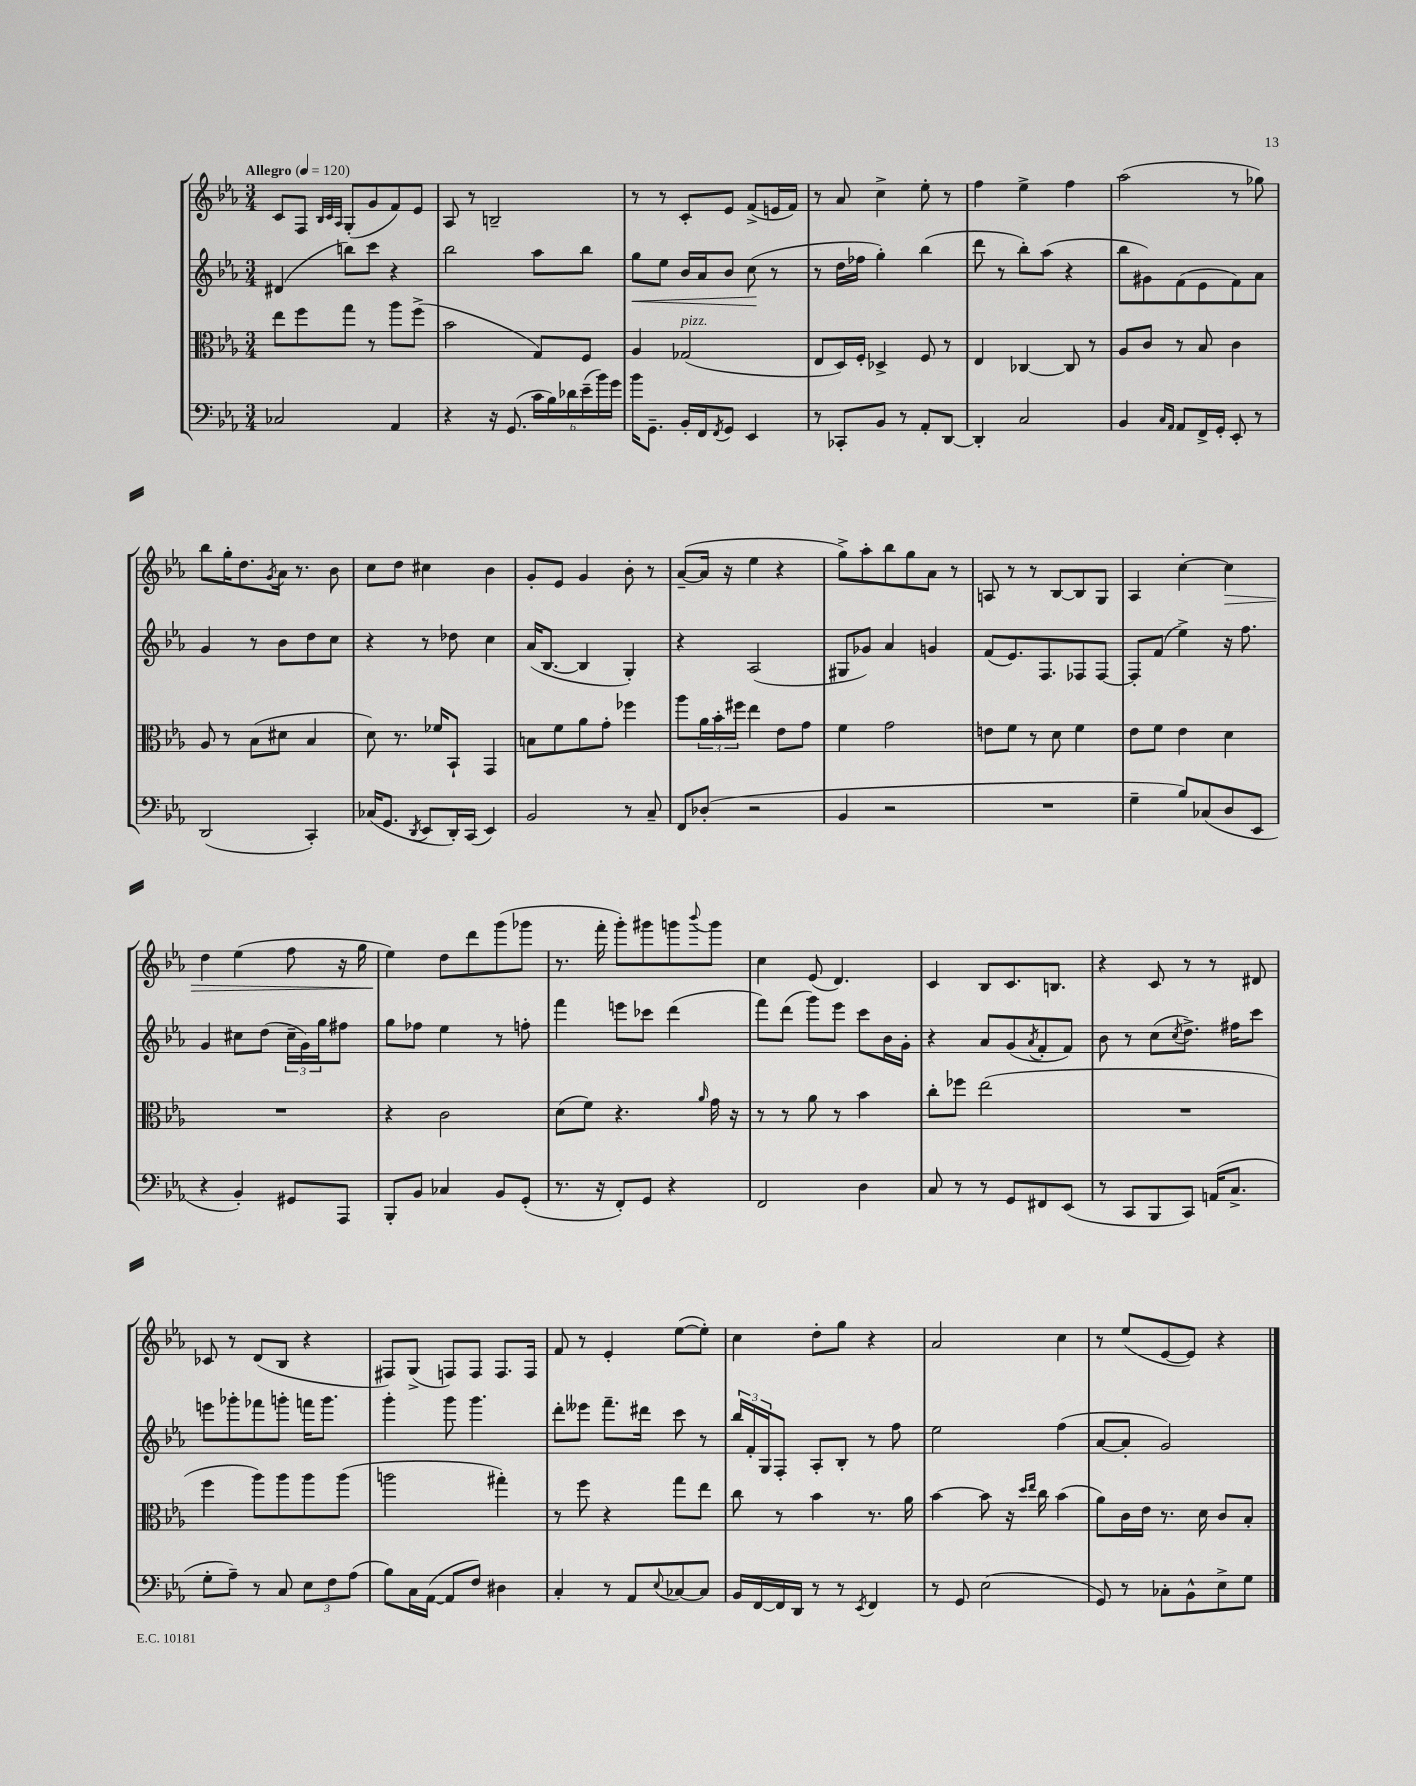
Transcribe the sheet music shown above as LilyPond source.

<<
\new StaffGroup <<
\new Staff = "s0" {
    \clef treble \key ees \major \numericTimeSignature \time 3/4 \tempo "Allegro" 4 = 120
    c'8 f8 \grace { bes32 c'32 aes32 } g8-.( g'8 f'8) ees'8 |
    aes8 r8 b2-- |
    r8 r8 c'8-. ees'8 f'8->( e'16 f'16) |
    r8 aes'8 c''4-> ees''8-. r8 |
    f''4 ees''4-> f''4 |
    aes''2( r8 ges''8) |
    bes''8 g''16-. d''8. \acciaccatura { g'8 } aes'16 r8. bes'8 |
    c''8 d''8 cis''4 bes'4 |
    g'8-. ees'8 g'4 bes'8-. r8 |
    aes'8~--( aes'16 r16 ees''4 r4 |
    g''8->) aes''8-. bes''8 g''8 aes'8 r8 |
    a8 r8 r8 bes8~ bes8 g8 |
    aes4 c''4~-. c''4\> |
    d''4 ees''4( f''8 r16 g''16 |
    ees''4\!) d''8 d'''8 g'''8( ges'''8 |
    r8. f'''16-. g'''8-.) gis'''8 g'''8 \appoggiatura { bes'''8 } g'''8 |
    c''4 ees'8( d'4.) |
    c'4 bes8 c'8. b8. |
    r4 c'8 r8 r8 dis'8 |
    ces'8 r8 d'8( bes8 r4 |
    fis8) g8->( f8) f8 f8. f16 |
    f'8 r8 ees'4-. ees''8~( ees''8-.) |
    c''4 d''8-. g''8 r4 |
    aes'2 c''4 |
    r8 ees''8( ees'8~ ees'8) r4 \bar "|." |
}
\new Staff = "s1" {
    \clef treble \key ees \major \numericTimeSignature \time 3/4
    dis'4( b''8) c'''8 r4 |
    bes''2 aes''8 bes''8 |
    g''8\< ees''8 bes'16 aes'16 bes'8 c''8\!( r8 |
    r8 d''16 fes''16 g''4-.) bes''4( |
    d'''8 r8 bes''8-.) aes''8( r4 |
    bes''8 gis'8) f'8( ees'8 f'8) aes'8 |
    g'4 r8 bes'8 d''8 c''8 |
    r4 r8 des''8 c''4 |
    aes'16( bes8.~ bes4 g4-.) |
    r4 aes2( |
    gis8 ges'8) aes'4 g'4 |
    f'8( ees'8.) f8. fes8 fes8~ |
    fes8-. f'8( ees''4->) r16 f''8. |
    g'4 cis''8 d''8( \tuplet 3/2 { cis''16-- g'16) g''16 } fis''8 |
    g''8 fes''8 ees''4 r8 f''8-. |
    f'''4 e'''8 ces'''8 d'''4( |
    f'''8) d'''8( g'''8) ees'''8 c'''8 bes'16 g'16-. |
    r4 aes'8 g'8( \acciaccatura { aes'8 } f'8-. f'8) |
    bes'8 r8 c''8( \acciaccatura { c''8 } d''8.->) fis''16 c'''8 |
    e'''8 ges'''8-. fes'''8 g'''8-. f'''16 g'''8. |
    g'''4-. g'''8 g'''4. |
    d'''8-. eeses'''8 f'''8.-- dis'''16 c'''8 r8 |
    \tuplet 3/2 { bes''16 f'16-. g16 } f8-. aes8-. bes8-. r8 f''8 |
    ees''2 f''4( |
    aes'8~ aes'8-. g'2) \bar "|." |
}
\new Staff = "s2" {
    \clef alto \key ees \major \numericTimeSignature \time 3/4
    ees''8 f''8 g''8 r8 aes''8 f''8->( |
    bes'2 g8) f8 |
    aes4 ges2^\markup { \italic "pizz." }( |
    ees8 d16) f16-. des4-> f8 r8 |
    ees4 ces4~ ces8 r8 |
    aes8 c'8 r8 bes8 c'4 |
    aes8 r8 bes8( dis'8 bes4 |
    d'8) r8. fes'16 bes,8-! g,4 |
    b8 f'8 aes'8 g'8-. fes''4 |
    aes''8 \tuplet 3/2 { aes'16 bes'16-. fis''16 } ees''4 ees'8 g'8 |
    f'4 g'2 |
    e'8 f'8 r8 d'8 f'4 |
    ees'8 f'8 ees'4 d'4 |
    R2. |
    r4 c'2 |
    d'8( f'8) r4. \grace { aes'16 } g'16 r16 |
    r8 r8 aes'8 r8 bes'4 |
    c''8-. fes''8 ees''2( |
    R2. |
    f''4 aes''8) aes''8 aes''8 aes''8( |
    a''2 gis''4-.) |
    r8 f''8 r4 g''8 ees''8 |
    c''8 r8 bes'4 r8. aes'16 |
    bes'4~ bes'8 r16 \grace { d''16 ees''16 } c''16 bes'4( |
    aes'8) c'16 ees'16 r8. d'16 c'8 bes8-. \bar "|." |
}
\new Staff = "s3" {
    \clef bass \key ees \major \numericTimeSignature \time 3/4
    ces2 aes,4 |
    r4 r16 g,8.( \tuplet 6/4 { c'16 bes16) des'16 ees'16--( bes'16) g'16 } |
    bes'16 g,8.-- bes,16-. f,16 \acciaccatura { f,8 } g,8 ees,4 |
    r8 ces,8-. bes,8 r8 aes,8-. d,8~ |
    d,4-. c2 |
    bes,4 \grace { c16 aes,16 } aes,8 f,16-> g,16-. ees,8-. r8 |
    d,2( c,4-.) |
    ces16( g,8. \acciaccatura { d,8 } ees,8 d,16-.) c,16( ees,4) |
    bes,2 r8 c8-- |
    f,8 des8-.( r2 |
    bes,4 r2 |
    R2. |
    g4-- bes8) ces8( d8 ees,8 |
    r4 bes,4-.) gis,8 aes,,8 |
    bes,,8-. bes,8 ces4 bes,8 g,8-.( |
    r8. r16 f,8-.) g,8 r4 |
    f,2 d4 |
    c8 r8 r8 g,8 fis,8 ees,8( |
    r8 c,8 bes,,8 c,8) a,16( c8.-> |
    g8-. aes8--) r8 c8 \tuplet 3/2 { ees8 f8 aes8( } |
    bes8) c16 aes,16~( aes,8 f8) dis4 |
    c4-. r8 aes,8 \appoggiatura { ees8 } ces8~ ces8 |
    bes,16 f,16~ f,16 d,16 r8 r8 \acciaccatura { ees,8 } f,4 |
    r8 g,8 ees2( |
    g,8) r8 ces8-. bes,8-^ ees8-> g8 \bar "|." |
}
>>
>>
\layout { \context { \Score \remove "Bar_number_engraver" } }
